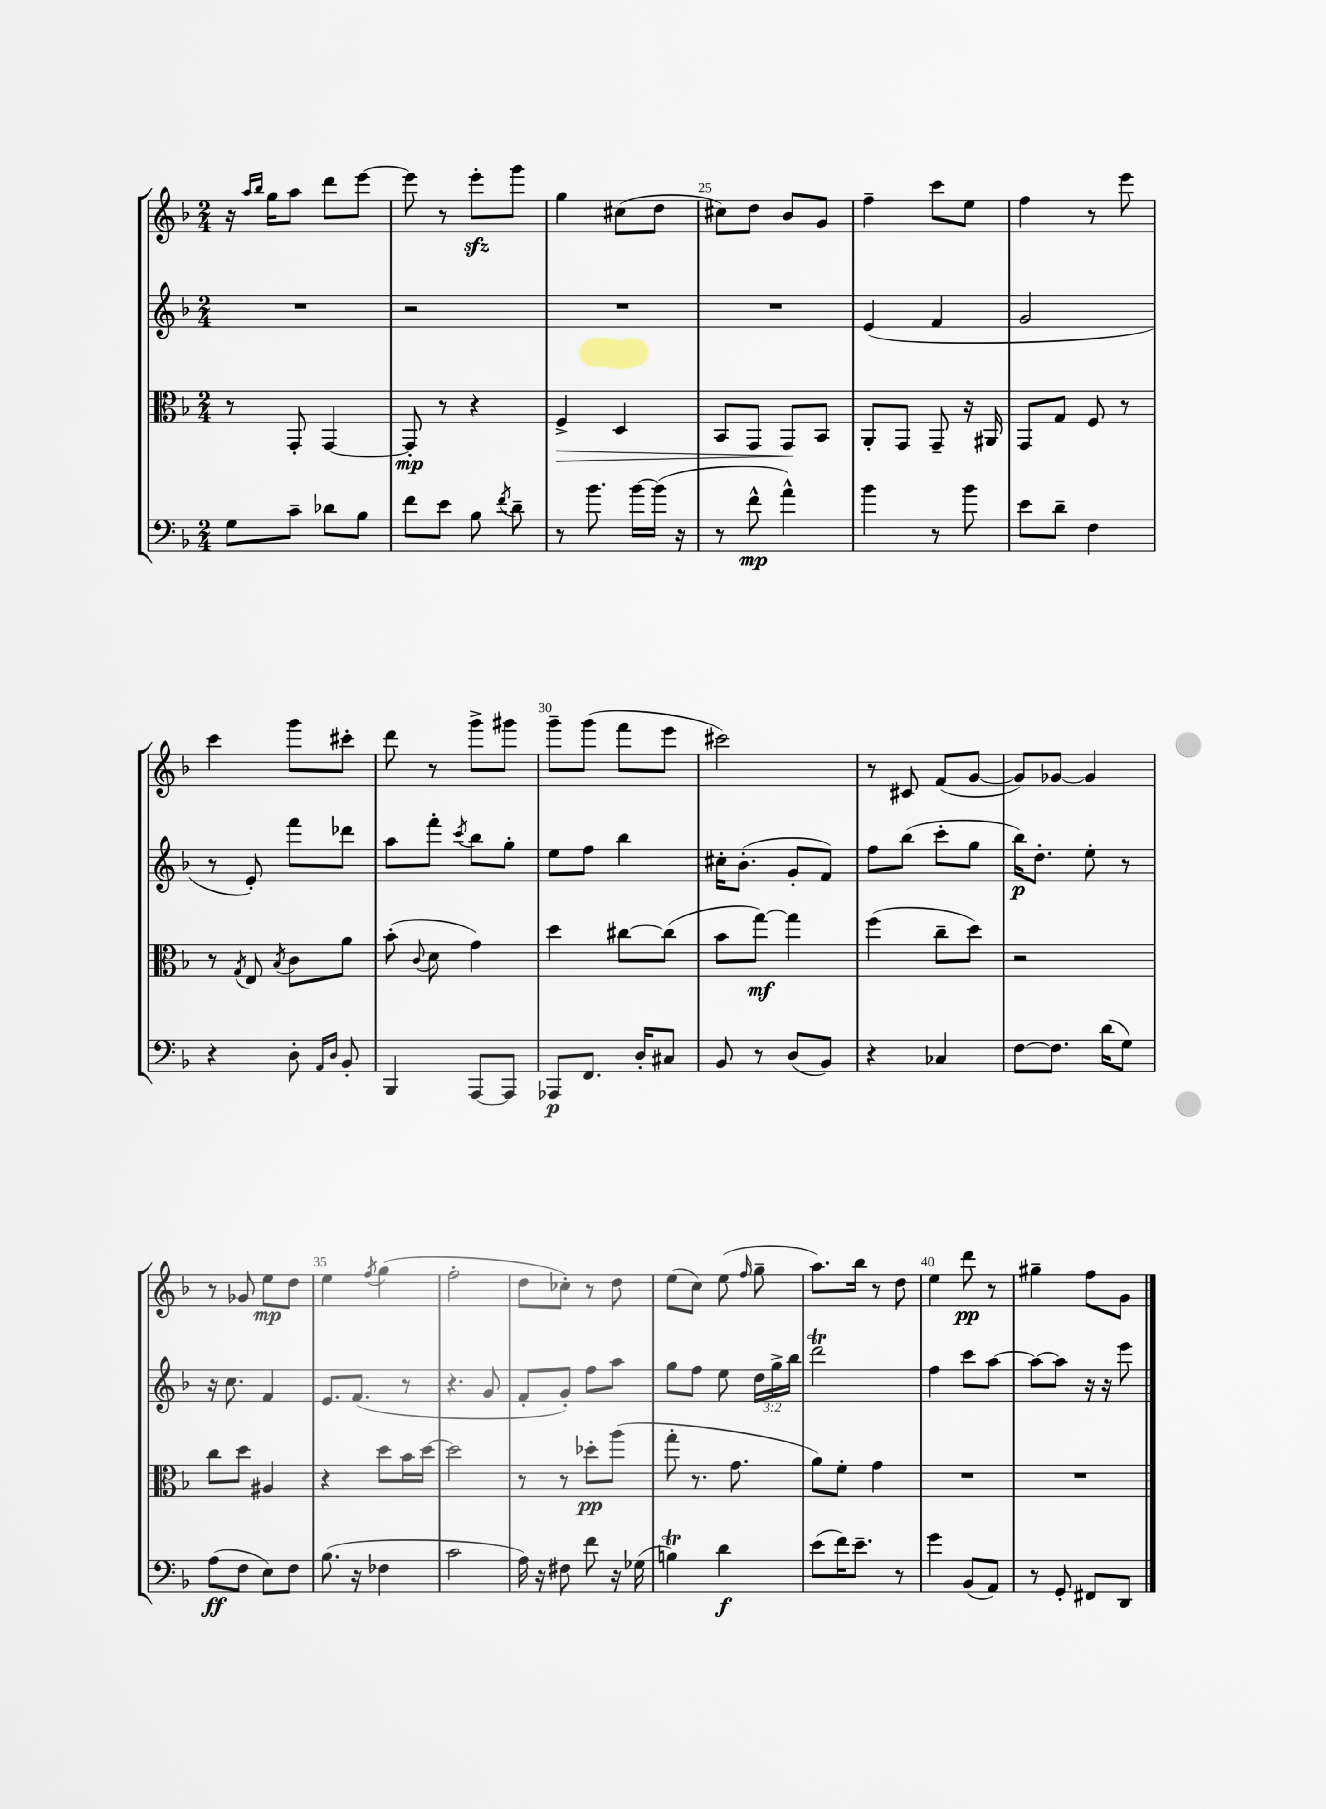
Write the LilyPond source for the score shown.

<<
\new StaffGroup <<
\new Staff = "s0" {
    \clef treble \key f \major \numericTimeSignature \time 2/4
    \autoBeamOff r16 \grace { a''16[ bes''16] } g''16[ a''8] d'''8[ e'''8]~ |
    e'''8 r8 e'''8[-.\sfz g'''8] |
    g''4 cis''8[( d''8] |
    cis''8[) d''8] bes'8[ g'8] |
    f''4-- c'''8[ e''8] |
    f''4 r8 e'''8 |
    c'''4 g'''8[ cis'''8]-. |
    d'''8 r8 g'''8[-> gis'''8] |
    g'''8[-- g'''8]( f'''8[ e'''8] |
    cis'''2) |
    r8 cis'8 f'8[( g'8]~ |
    g'8[) ges'8]~ ges'4 |
    r8 ges'8 e''8[\mp d''8] |
    e''4 \acciaccatura { f''8 } g''4( |
    f''2-. |
    d''8[ ces''8]-.) r8 d''8 |
    e''8[( c''8]) e''8( \grace { f''16 } g''8-- |
    a''8.[) bes''16] r8 d''8 |
    e''4 d'''8\pp r8 |
    gis''4-- f''8[ g'8] \bar "|." |
}
\new Staff = "s1" {
    \clef treble \key f \major \numericTimeSignature \time 2/4 \override Staff.TupletNumber.text = #tuplet-number::calc-fraction-text
    \autoBeamOff R2 |
    r2 |
    R2 |
    R2 |
    e'4( f'4 |
    g'2 |
    r8 e'8-.) f'''8[ des'''8] |
    a''8[ f'''8]-. \acciaccatura { c'''8 } bes''8[ g''8]-. |
    e''8[ f''8] bes''4 |
    cis''16[-. bes'8.]-.( g'8[-. f'8]) |
    f''8[ bes''8]( c'''8[-. g''8] |
    bes''16[\p) d''8.]-. e''8-. r8 |
    r16 c''8. f'4 |
    e'8.[ f'8.]( r8 |
    r4. g'8 |
    f'8[-. g'8]-.) f''8[ a''8] |
    g''8[ f''8] e''8 \tuplet 3/2 { d''16[ g''16-> bes''16] } |
    d'''2\trill |
    f''4 c'''8[ a''8]~ |
    a''8[~ a''8] r16 r16 e'''8 \bar "|." |
}
\new Staff = "s2" {
    \clef alto \key f \major \numericTimeSignature \time 2/4
    \autoBeamOff r8 g,8-. g,4~ |
    g,8-.\mp r8 r4 |
    f4->\> d4 |
    bes,8[ g,8] g,8[\! bes,8] |
    a,8[-. g,8] g,8-- r16 ais,16 |
    g,8[ g8] f8 r8 |
    r8 \acciaccatura { g8 } e8 \acciaccatura { bes8 } c'8[ a'8] |
    bes'8-.( \appoggiatura { c'8 } d'8 g'4) |
    d''4 cis''8[~ cis''8]( |
    bes'8[ g''8]~\mf) g''4 |
    f''4( c''8[-- d''8]) |
    r2 |
    c''8[ d''8] ais4 |
    r4 d''8[ bes'16 d''16]~ |
    d''2 |
    r8 r8 des''8[-.\pp a''8]( |
    g''8-. r8. g'8. |
    a'8[) f'8]-. g'4 |
    R2 |
    R2 \bar "|." |
}
\new Staff = "s3" {
    \clef bass \key f \major \numericTimeSignature \time 2/4
    \autoBeamOff g8[ c'8]-- des'8[ bes8] |
    f'8[ e'8] bes8 \acciaccatura { f'8 } d'8-- |
    r8 bes'8. bes'16[~ bes'16]( r16 |
    r8 f'8-^\mp a'4-^) |
    bes'4 r8 bes'8 |
    e'8[ d'8]-- f4 |
    r4 d8-. \grace { a,16[ d16] } bes,8-. |
    bes,,4 a,,8[~ a,,8] |
    aes,,8[\p f,8.] d16[-. cis8] |
    bes,8 r8 d8[( bes,8]) |
    r4 ces4 |
    f8[~ f8.] d'16[( g8]) |
    a8[\ff( f8] e8[) f8] |
    bes8.( r16 fes4 |
    c'2 |
    a16) r16 fis8 f'8 r16 ges16( |
    b4\trill) d'4\f |
    e'8[( f'16) e'8.]-- r8 |
    g'4 bes,8[( a,8]) |
    r8 g,8-. fis,8[ d,8] \bar "|." |
}
>>
>>
\layout { \context { \Score currentBarNumber = #22 \override BarNumber.break-visibility = ##(#f #t #t) barNumberVisibility = #(every-nth-bar-number-visible 5) } }
